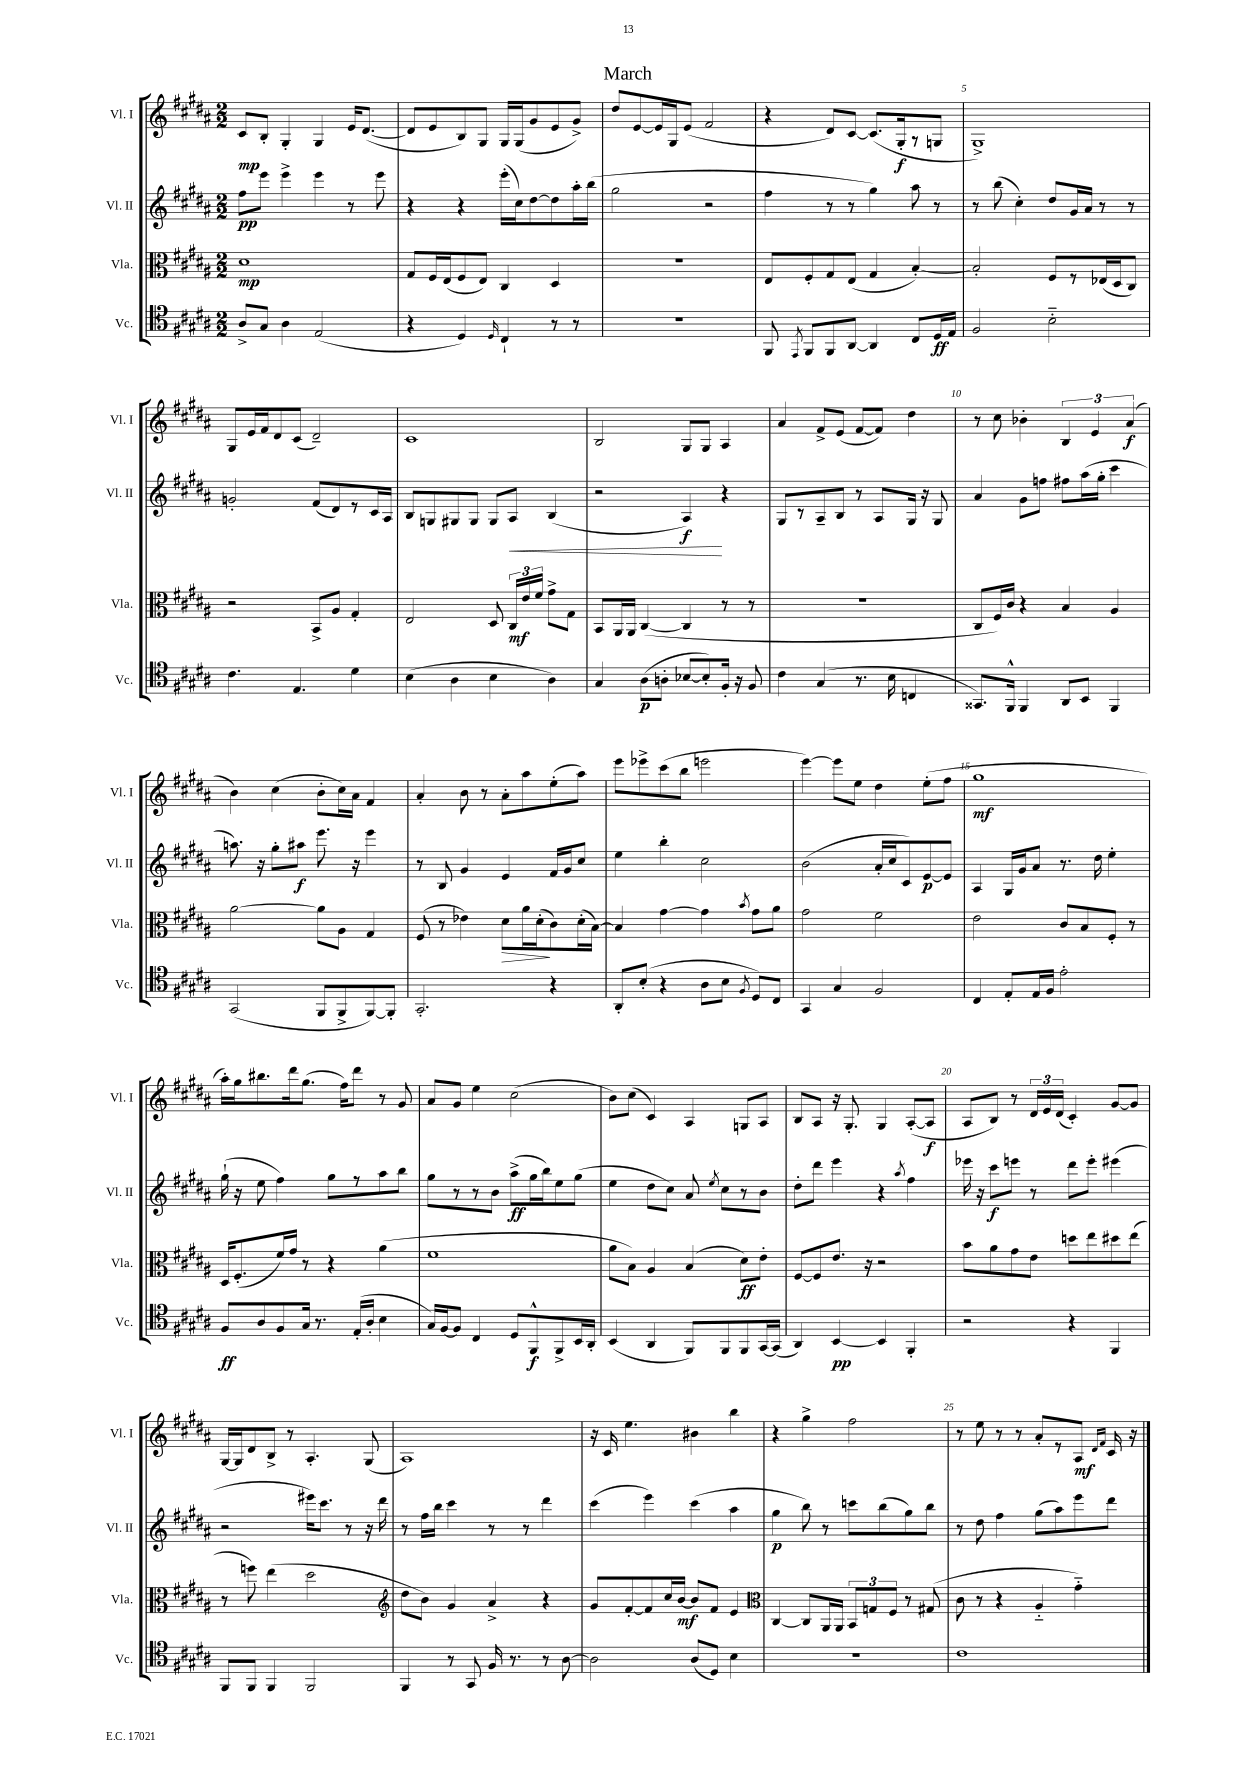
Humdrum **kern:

**kern	**kern	**kern	**kern
*staff4	*staff3	*staff2	*staff1
*clefC4	*clefC3	*clefG2	*clefG2
*k[f#c#g#d#a#]	*k[f#c#g#d#a#]	*k[f#c#g#d#a#]	*k[f#c#g#d#a#]
*M2/2	*M2/2	*M2/2	*M2/2
8A#^/L	1d#	8ff#\L	8c#/L
8G#/J	.	8eee\J	8B'/J
4A#\	.	4eee^\	4G#'/
(2E/	.	4eee\	4G#/
.	.	8r	16e/LK
.	.	.	([8.d#/J
.	.	8eee\	.
=	=	=	=
4r	8G#/L	4r	8d#/]L
.	16F#/L	.	8e/
.	(16E/J	.	.
4D#/)	8F#/	4r	8B/)
.	8E/J)	.	8G#/J
16qqD#/	.	.	.
4C#`/	4C#/	(16eee'\LL	16G#/LL
.	.	16cc#\J)	(16G#/J
.	.	[8dd#\	8g#/
8r	4D#/	8dd#\]	8e/
8r	.	16aa#'\L	8g#^/J)
.	.	(16bb\JJ	.
=	=	=	=
1r	1r	2gg#\	8dd#/L
.	.	.	[8e/
.	.	.	16e/]L
.	.	.	16G#/J
.	.	.	(8e/J
.	.	2r	2f#/
=	=	=	=
8FF#/	8E/L	4ff#\	4r
8qEE/	.	.	.
8FF#/L	8F#'/	.	.
8FF#/	8G#/	8r	8d#/L)
[8AA#/J	(8E/J	8r	[8c#/J
4AA#/]	4G#/	4gg#\)	(8.c#/]L
.	.	.	16G#'/k
8C#/L	[4B'/)	8aa#\	8r
16D#/L	.	8r	8G/J
16E/JJ	.	.	.
=	=	=	=
2F#/	2B'/]	8r	1G#^)
.	.	(8bb\	.
.	.	4cc#'\)	.
2B'~\	8F#/L	8dd#/L	.
.	8r	16g#/L	.
.	.	16a#/JJ	.
.	(16E-/L	8r	.
.	16D#/J	.	.
.	8C#/J)	8r	.
=	=	=	=
4.c#\	2r	2g'/	8G#/L
.	.	.	16e/L
.	.	.	16f#/J
.	.	.	8d#/
4.E/	.	.	(8c#/J
.	8BB^/L	(8f#/L	2d#~/)
.	8A#/J	8d#/)	.
4d#\	4G#'/	8r	.
.	.	16c#/L	.
.	.	16A#/JJ	.
=	=	=	=
(4B\	2E/	8B/L	1c#
.	.	8G/	.
4A#\	.	8G#/	.
.	.	8G#/J	.
4B\	8D#/	8G#/L	.
.	24C#/LL	8A#/J	.
.	24e/	.	.
.	24f#/JJ	.	.
4A#\)	8g#^\L	(4B/	.
.	8G#\J	.	.
=	=	=	=
4G#/	8BB/L	2r	2B/
.	16AA#/L	.	.
.	16AA#/JJ	.	.
(8A#\L	([4C#/	.	.
8A'\J	.	.	.
[8B-/L	4C#/]	4A#/)	8G#/L
8B-'/])	.	.	8G#/J
16F#'/Jk	8r	4r	4A#/
16r	.	.	.
8F#/	8r	.	.
=	=	=	=
4c#\	1r	8G#/L	4a#/
.	.	8r	.
(4G#/	.	8A#~/	8f#^/L
.	.	8B/J	(8e/J
8.r	.	8r	[8f#/L
.	.	8A#/L	8f#/]J)
16B\	.	.	.
4C/	.	16G#/Jk	4dd#\
.	.	16r	.
.	.	8G#/	.
=	=	=	=
8.GG##/L)	8C#/L	4a#/	8r
.	16F#/L)	.	8cc#\
16FF#^^/Jk	16c#/JJ	.	.
4FF#/	4r	8g#\L	4b-'\
.	.	8ff\J	.
8AA#/L	4B/	8ff#\L	6B/
8BB/J	.	(16aa#\L	.
.	.	.	6e/
.	.	16gg#'\JJ	.
4FF#/	4A#/	4ccc#\	.
.	.	.	(6a#/
=	=	=	=
(2GG#/	[2a#\	8.aa\)	4b\)
.	.	16r	.
.	.	8gg#'\L	(4cc#\
.	.	8aa#\J	.
8FF#/L	8a#\]L	8.eee\	8b'\L
8FF#^/	8A#\J	.	16cc#\L)
.	.	16r	16a#\JJ
[8FF#/)	4G#/	4eee\	4f#/
8FF#'/]J	.	.	.
=	=	=	=
2.GG#'/	(8F#/	8r	4a#'/
.	8r	8B/	.
.	4e-\)	4g#/	8b\
.	.	.	8r
.	8d#\L	4e/	8a#'\L
.	16a#\L	.	8aa#\
.	(16d#'\J	.	.
4r	8c#\)	16f#/LL	(8ee'\
.	.	16g#/J	.
.	(16d#'\L	8cc#/J	8aa#\J)
.	[16B\JJ)	.	.
=	=	=	=
8AA#'/L	4B/]	4ee\	8eee\L
(8B'/J	.	.	8eee-^\
4r	[4g#\	4bb'\	(8ccc#\
.	.	.	8bb\J
8A#\L	4g#\]	2cc#\	2eee\
8B\J	.	.	.
8qF#/	8qb/	.	.
8D#/L)	8g#\L	.	.
8C#/J	8a#\J	.	.
=	=	=	=
4GG#/	2g#\	(2b\	[4eee\)
4G#/	.	.	8eee\]L
.	.	.	8ee\J
2F#/	2f#\	16a#'/LL	4dd#\
.	.	16cc#/J	.
.	.	8c#/)	.
.	.	[8e/	(8ee'\L
.	.	8e/]J	8ff#\J
=	=	=	=
4C#/	2e\	4A#/	1gg#
8E'/L	.	16G#/LL	.
.	.	16g#/J	.
16E/L	.	8a#/J	.
16F#/JJ	.	.	.
2e'\	8c#/L	8.r	.
.	8B/	.	.
.	.	16dd#\	.
.	8F#'/J	4ee'\	.
.	8r	.	.
=	=	=	=
8F#/L	16D#/LK	(16gg#`\	16aa#'\LL)
.	(8.F#'/	16r	16gg#\J
8A#/	.	8ee\	8.bb#\
8F#/	16f#/L)	4ff#\)	.
.	16g#/JJ	.	16ddd#\k
16G#/Jk	8r	.	(8.gg#\J
8.r	.	.	.
.	4r	8gg#\L	.
.	.	.	16ff#\LK)
(16E'/LL	.	8r	8ddd#\J
16A#'/JJ	.	.	.
4B\	(4a#\	8aa#\	8r
.	.	8bb\J	8g#/
=	=	=	=
16G#/LL)	1f#	8gg#\L	8a#/L
[16F#/J	.	.	.
8F#/]J	.	8r	8g#/J
4C#/	.	8r	4ee\
.	.	8b\J	.
8D#/L	.	(8aa#^\L	(2cc#\
8FF#^^/	.	16gg#\L	.
.	.	16bb\J)	.
8FF#^/	.	8ee\	.
16BB/L	.	(8gg#\J	.
16AA#'/JJ	.	.	.
=	=	=	=
(4BB/	8a#\L	4ee\	8b\L)
.	8B\J)	.	(8cc#\J
4AA#/	4A#/	8dd#\L	4c#/)
.	.	8cc#\J)	.
8FF#/L)	(4B/	8a#/	4A#/
.	.	8qee/	.
8FF#/	.	8cc#\L	.
8FF#/	8d#\L)	8r	8G/L
[16GG#/L	8e'\J	8b\J	8A#/J
(16GG#/]JJ	.	.	.
=	=	=	=
4AA#/)	[8F#/L	8dd#'\L	8B/L
.	8F#/]	8ddd#\J	8A#/J
[4BB/	8.e/J	4eee\	16r
.	.	.	8.G#'/
.	16r	.	.
4BB/]	2r	4r	4G#/
.	.	8qaa#/	.
4FF#'/	.	4ff#\	([8A#'/L
.	.	.	8A#/]J
=	=	=	=
2r	8b\L	16eee-\	8A#/L
.	.	16r	.
.	8a#\	8ccc#\L	8B/J)
.	8g#\	8eee\J	8r
.	8e\J	8r	24d#/LL
.	.	.	24e/
.	.	.	(24d#/JJ
4r	8dd\L	8ddd#\L	4c#'/)
.	8ee\	8eee'\J	.
4FF#/	8dd#\	(4eee#\	[8g#/L
.	(8ee\J	.	8g#/]J
=	=	=	=
8FF#/L	8r	2r	[16G#/LL
.	.	.	16G#/]J
8FF#/J	8ff\)	.	8d#/
4FF#/	(4ee\	.	8B^/J
.	.	.	8r
2FF#/	2dd#\	16eee#\LK)	4.A#'/
.	.	8.ccc#\J	.
.	.	8r	.
.	.	16r	(8G#/
.	.	16ddd#\	.
=	=	=	=
*	*clefG2	*	*
4FF#/	8dd#\L	8r	1A#)
.	8b\J)	16ff#\LL	.
.	.	16bb\JJ	.
8r	4g#/	4ccc#\	.
8GG#/	.	.	.
16F#/	4a#^/	8r	.
8.r	.	.	.
.	.	8r	.
8r	4r	4ddd#\	.
[8A#\	.	.	.
=	=	=	=
2A#\]	8g#/L	(4ccc#\	16r
.	.	.	16c#/
.	[8f#'/	.	4.ee\
.	8f#/]	4eee\)	.
.	16cc#/L	.	.
.	[16b/JJ	.	.
(8A#/L	8b/]L	(4ccc#\	4b#\
8D#/J)	8f#/J	.	.
4B\	4e/	4aa#\	4bb\
=	=	=	=
*	*clefC3	*	*
1r	[4C#/	4gg#\	4r
.	8C#/]L	8bb\)	4gg#^\
.	16AA#/L	8r	.
.	16AA#/JJ	.	.
.	12BB/L	8ccc\L	2ff#\
.	12G/	.	.
.	.	(8bb\	.
.	12F#/J	.	.
.	8r	8gg#\)	.
.	(8G#/	8bb\J	.
=	=	=	=
1c#	8c#\	8r	8r
.	8r	8dd#\	8ee\
.	4r	4ff#\	8r
.	.	.	8r
.	4A#'~/	(8gg#\L	8a#'/L
.	.	8aa#\)	8r
.	4g#'~\)	8eee\	8A#/J
.	.	.	16qqd#/LL
.	.	.	16qqf#/JJ
.	.	8ddd#\J	16c#/
.	.	.	16r
==	==	==	==
*-	*-	*-	*-
